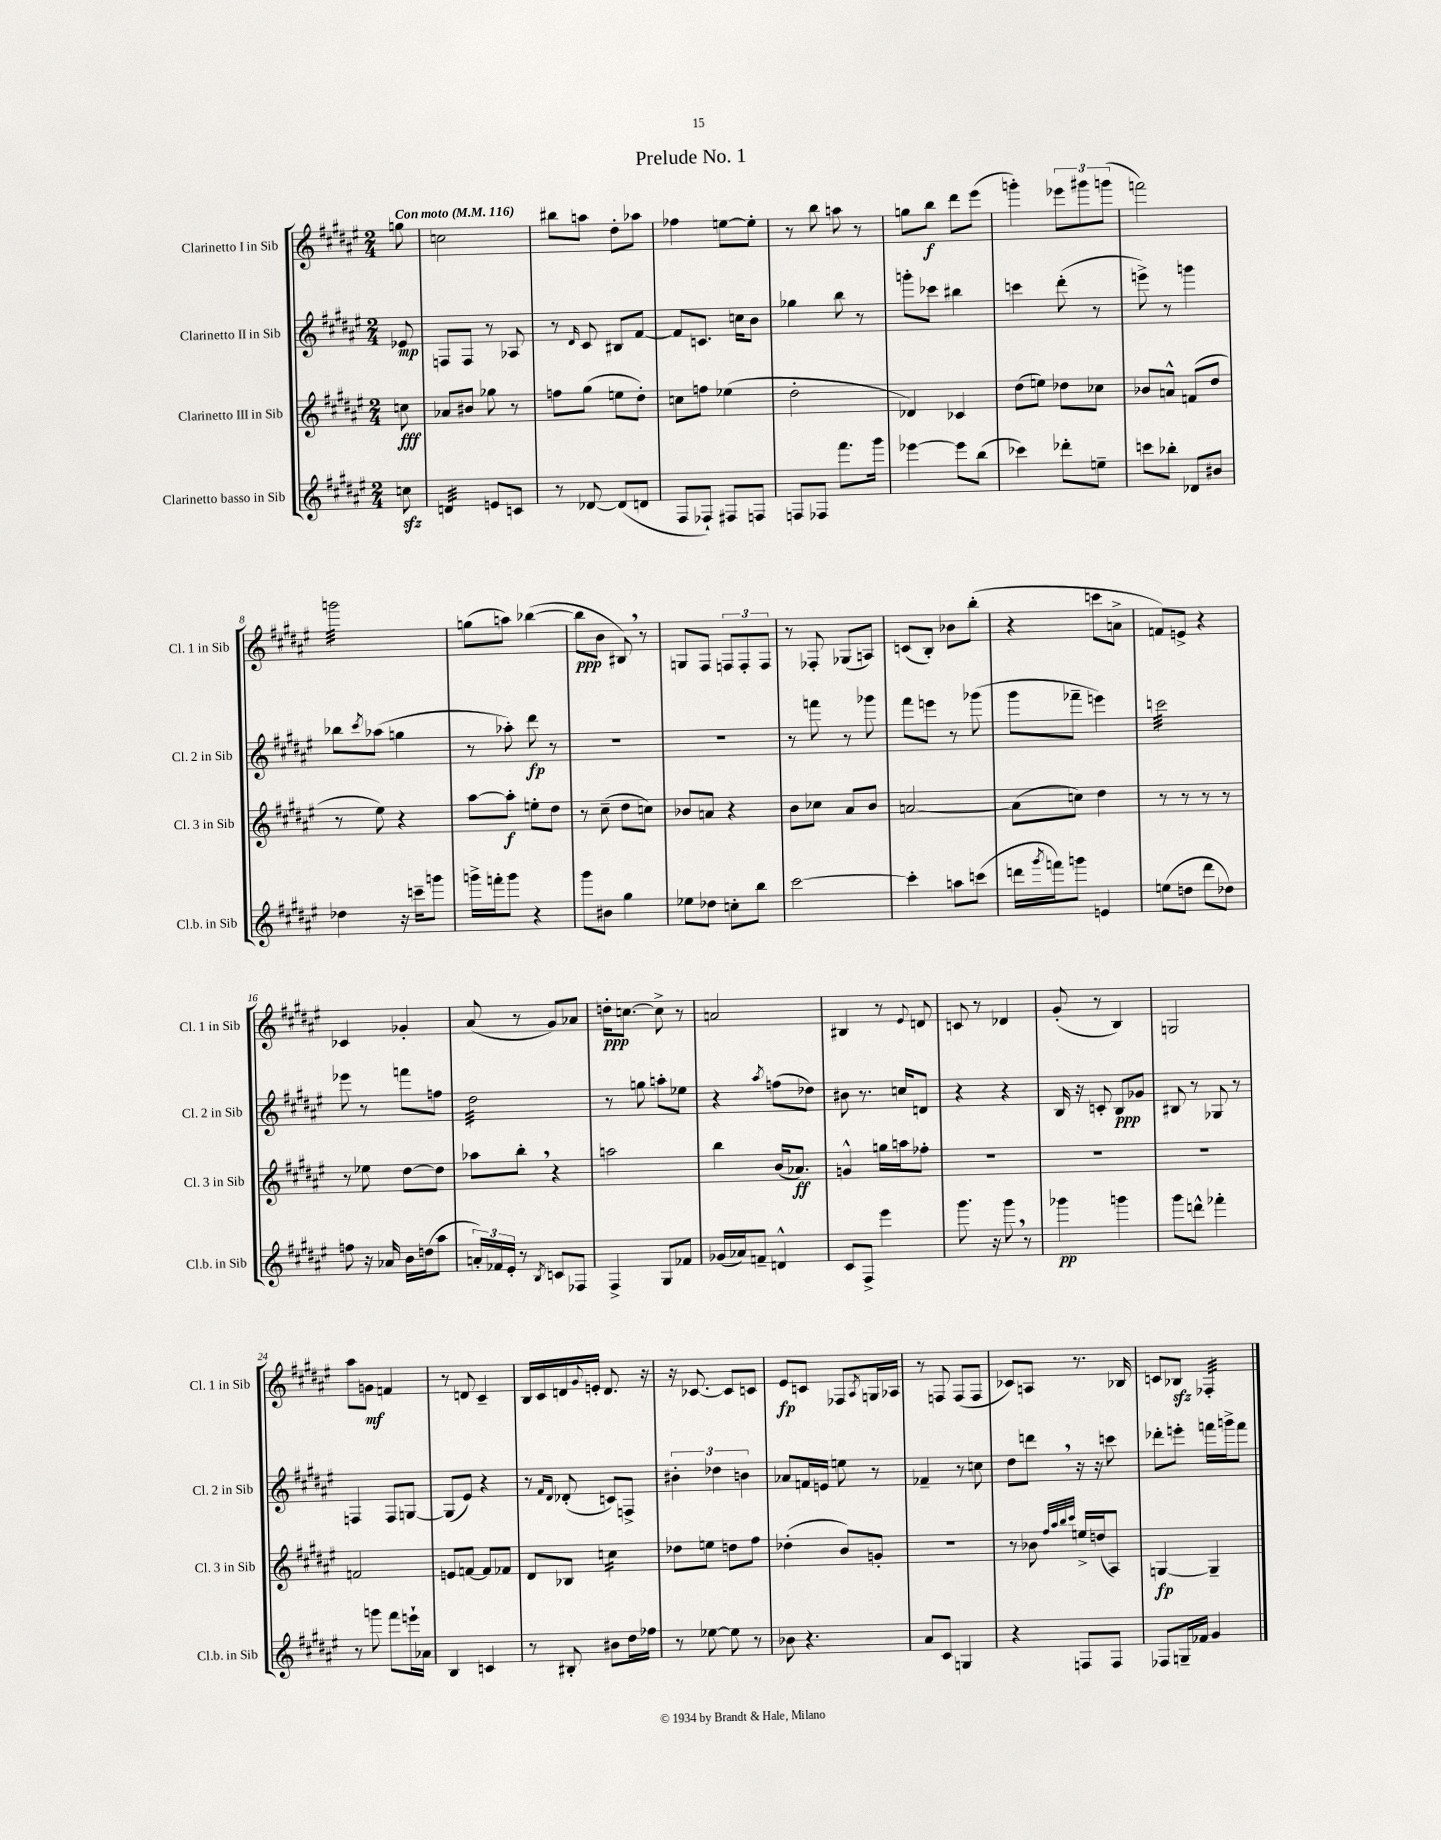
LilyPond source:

\header { title = "Prelude No. 1" }
<<
\new StaffGroup <<
\new Staff = "s0" \with { instrumentName = "Clarinetto I in Sib" shortInstrumentName = "Cl. 1 in Sib" } {
    \clef treble \key fis \major \numericTimeSignature \time 2/4 \partial 8 \tempo "Con moto" 4 = 116
    g''8 |
    c''2 |
    bis''8 a''8 dis''8-. aes''8 |
    fes''4 e''8~ e''8-. |
    r8 b''8 a''8 r8 |
    g''8 b''8\f dis'''8 eis'''8( |
    g'''4-.) \tuplet 3/2 { ees'''8 gis'''8 g'''8( } |
    f'''2) |
    g'''2:32 |
    g''8( a''8) bes''4~( |
    bes''8\ppp b'8 bis8) \breathe r8 |
    g8 fis8 \tuplet 3/2 { f8 f8-. f8 } |
    r8 fes8-. ges8( a8) |
    c'8( b8-.) bes'8 b''8-.( |
    r4 c'''8 a'8-> |
    f'8) e'8-> r4 |
    ces'4 ges'4-. |
    ais'8( r8 gis'8) aes'8 |
    d''16-.\ppp c''8.~ c''8-> r8 |
    a'2 |
    bis4 r8 \appoggiatura { eis'8 } d'8 |
    c'8 r8 des'4 |
    gis'8-.( r8 b4) |
    g2 |
    ais''8 g'8\mf f'4 |
    r8 d'8 cis'4-- |
    b16 cis'16 d'16 \appoggiatura { gis'8 } e'16-. d'8. r16 |
    r16 ces'8.~ ces'8 c'8 |
    eis'8\fp c'8 fes8 \acciaccatura { ais8 } g16 aes16 |
    r8 f8 f8( f8 |
    ces'8) a8 r8. bes16 |
    c'8 bes8\sfz fes4:32-. \bar "|." |
}
\new Staff = "s1" \with { instrumentName = "Clarinetto II in Sib" shortInstrumentName = "Cl. 2 in Sib" } {
    \clef treble \key fis \major \numericTimeSignature \time 2/4 \partial 8
    ees'8\mp |
    f8 f8 r8 aes8 |
    r8 \grace { dis'16 } cis'8 bis8 fis'8~ |
    fis'8 c'8. c''16 b'8 |
    ges''4 b''8 r8 |
    g'''8-. ces'''8 bis''4 |
    c'''4 dis'''8-.( r8 |
    e'''8->) r8 g'''4 |
    bes''8 \acciaccatura { cis'''8 } aes''8( g''4 |
    r8 aes''8-.) dis'''8\fp r8 |
    R2 |
    R2 |
    r8 f'''8 r8 ges'''8 |
    fis'''8 e'''8 r8 ges'''8( |
    gis'''8 fes'''8-- e'''4) |
    c'''2:32 |
    ees'''8 r8 f'''8 f''8 |
    dis''2:32 |
    r8 g''8 a''8-. ees''8 |
    r4 \acciaccatura { ais''8 } f''8( des''8) |
    bis'8 r8. c''16 d'8 |
    r4 r4 |
    b16 r16 c'8-. b8\ppp ges'8 |
    bis8 r8 ges8 r8 |
    f4 f8 g8~ |
    g8( eis'8) r4 |
    r8 \grace { fis'16 dis'16 } des'8-.( c'8) f8-> |
    \tuplet 3/2 { bis'4-. des''4 b'4 } |
    aes'8 f'16 e'16 e''8 r8 |
    fes'4-- r8 c''8 |
    dis''8 d'''8 \breathe r16 r16 c'''8 |
    des'''8-. e'''8-. f'''16 g'''16-> f'''8 \bar "|." |
}
\new Staff = "s2" \with { instrumentName = "Clarinetto III in Sib" shortInstrumentName = "Cl. 3 in Sib" } {
    \clef treble \key fis \major \numericTimeSignature \time 2/4 \partial 8
    c''8\fff |
    aes'8 bis'8 ges''8 r8 |
    f''8 gis''8( e''8 dis''8-.) |
    c''8 f''8 ees''4( |
    dis''2-. |
    des'4) ces'4 |
    dis''8( e''8) des''8 ces''8 |
    bes'8 a'8-^ f'8( dis''8 |
    r8 eis''8) r4 |
    ais''8~ ais''8-.\f e''8-. dis''8 |
    r8 cis''8--( dis''8 c''8) |
    bes'8 a'8 r4 |
    b'8 ces''8 ais'8 b'8 |
    a'2~ |
    a'8( c''8) dis''4 |
    r8 r8 r8 r8 |
    r8 ees''8 dis''8~ dis''8 |
    aes''8 b''8-. \breathe r4 |
    a''2 |
    b''4 b'16( aes'8.\ff) |
    g'4-^ g''16 a''16 fes''8-. |
    R2 |
    R2 |
    R2 |
    f'2 |
    e'8 f'8~ f'8 fes'8 |
    dis'8 bes8 c''4:16 |
    des''8 e''8 d''8 fis''8 |
    des''4-.( b'8) g'8-. |
    r2 |
    r8 bes'8 \grace { fis''32 ais''32 b''32 cis'''32 } e''16-> d''16( ais8) |
    g4~\fp g4-- \bar "|." |
}
\new Staff = "s3" \with { instrumentName = "Clarinetto basso in Sib" shortInstrumentName = "Cl.b. in Sib" } {
    \clef treble \key fis \major \numericTimeSignature \time 2/4 \partial 8
    c''8\sfz |
    d'4:32 e'8 c'8 |
    r8 des'8~ des'8( d'8 |
    fis8 fes8-!) fis8 f8 |
    f8 fes8 fis'''8. gis'''16 |
    ees'''4~ ees'''8 b''8( |
    ces'''4) des'''8-. e''8-- |
    c'''8 bes''8-. des'8 bis'8 |
    des''4 r16 c'''16-- g'''8 |
    g'''16-> f'''16-. g'''8 r4 |
    gis'''8 bis'8 gis''4 |
    ees''8 des''8 c''8-. b''8 |
    cis'''2~ |
    cis'''4-. a''8 c'''8( |
    d'''16 \acciaccatura { gis'''8 } f'''16) g'''8 e'4 |
    e''8( d''8 dis'''8 des''8) |
    f''8 r16 aes'16 b'16 d''16( ais''8 |
    \tuplet 3/2 { a'16-.) fes'16 eis'16-. } r8 \acciaccatura { b8 } c'8 fes8 |
    fis4-> gis8 fes'8 |
    ges'16( aes'16) f'8-- d'4-^ |
    cis'8 fis8-> eis'''4 |
    gis'''8. r16 gis'''8 \breathe r8 |
    ges'''4\pp g'''4 |
    gis'''8 d'''8-^ fes'''4-. |
    r8 g'''8 fis'''8 e'''16-! aes'16 |
    b4 c'4 |
    r8 bis8-. bis'8 dis''16 fes''16 |
    r8 ees''8~ ees''8 r8 |
    bes'8 r4. |
    ais'8 cis'8 g4 |
    r4 f8 f8 |
    fes8 g16-- fes'16 gis'4 \bar "|." |
}
>>
>>
